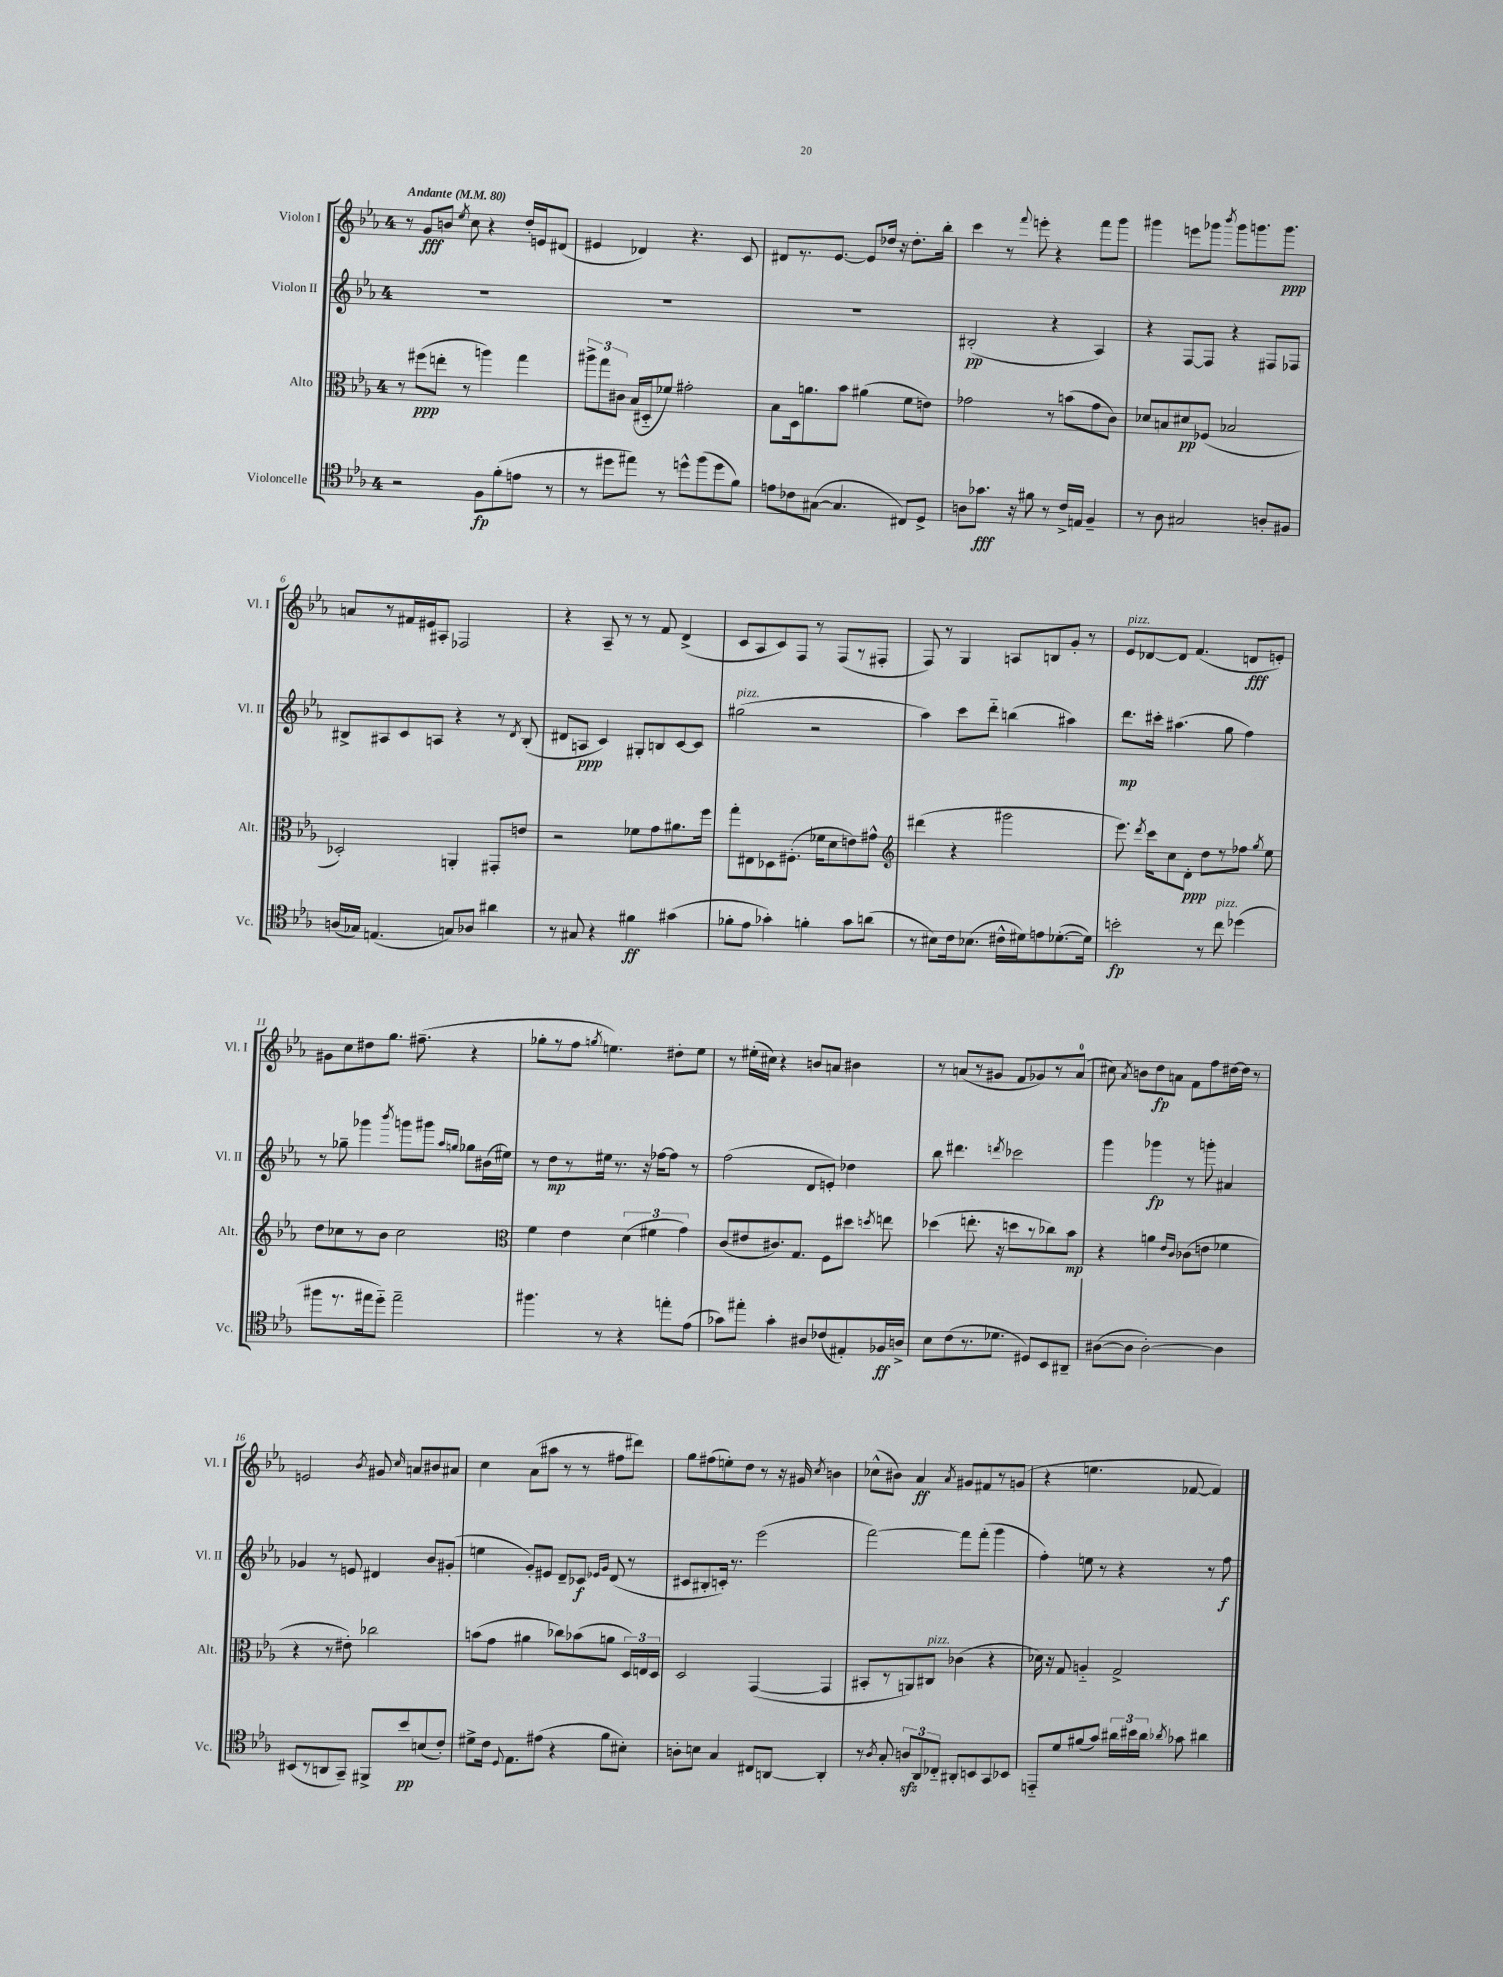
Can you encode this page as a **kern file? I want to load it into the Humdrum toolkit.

**kern	**dynam	**kern	**dynam	**kern	**dynam	**kern	**dynam
*part4	*part4	*part3	*part3	*part2	*part2	*part1	*part1
*staff4	*staff4	*staff3	*staff3	*staff2	*staff2	*staff1	*staff1
*I"Violoncelle	*	*I"Alto	*	*I"Violon II	*	*I"Violon I	*
*I'Vc.	*	*I'Alt.	*	*I'Vl. II	*	*I'Vl. I	*
*clefC4	*	*clefC3	*	*clefG2	*	*clefG2	*
*k[b-e-a-]	*	*k[b-e-a-]	*	*k[b-e-a-]	*	*k[b-e-a-]	*
*M4/4	*	*M4/4	*	*M4/4	*	*M4/4	*
*MM80	*	*MM80	*	*MM80	*	*MM80	*
=1	=1	=1	=1	=1	=1	=1	=1
!	!	!	!	!	!	!LO:TX:a:B:t=Andante	!
2r	.	8r	.	1r	.	8r	.
.	.	(8ff#X\L	ppp	.	.	8g/L	fff
.	.	8een'\J	.	.	.	8bn/J	.
.	.	.	.	.	.	8qee-/	.
.	.	8r	.	.	.	8cc\	.
8F\L	fp	4aan\)	.	.	.	4r	.
(8f'\	.	.	.	.	.	.	.
8en\J	.	4gg\	.	.	.	16dd'/LL	.
.	.	.	.	.	.	16en/J	.
8r	.	.	.	.	.	(8d#X/J	.
=2	=2	=2	=2	=2	=2	=2	=2
8r	.	12aa#X^\L	.	1r	.	4e#X/	.
.	.	12gg\	.	.	.	.	.
8dd#X\L	.	.	.	.	.	.	.
.	.	12c#X\J	.	.	.	.	.
8ee#X\J)	.	(16B-/LL	.	.	.	4d-X/)	.
.	.	16D#X/J	.	.	.	.	.
8r	.	8f-X/J)	.	.	.	.	.
8ddn^^\L	.	2g#X'\	.	.	.	4.r	.
(8ff\	.	.	.	.	.	.	.
8dd\	.	.	.	.	.	.	.
8f\J)	.	.	.	.	.	8c/	.
=3	=3	=3	=3	=3	=3	=3	=3
8en\L	.	8B-\L	.	1r	.	8d#X/L	.
8c-X\	.	16D\k	.	.	.	8.r	.
.	.	8.an\	.	.	.	.	.
([8G#X\J	.	.	.	.	.	.	.
.	.	.	.	.	.	[8.e-/J	.
4.G#/]	.	8b-\J	.	.	.	.	.
.	.	(4a#X\	.	.	.	8e-/L]	.
.	.	.	.	.	.	16dd-X/Jk	.
.	.	.	.	.	.	16r	.
8C#X/L)	.	8f\L	.	.	.	8.dd-'\L	.
8D^/J	.	8en\J)	.	.	.	.	.
.	.	.	.	.	.	16bb-'\Jk	.
=4	=4	=4	=4	=4	=4	=4	=4
8An\L	.	2g-X\	.	(2B#X'/	pp	4ccc\	.
8.g-X\J	fff	.	.	.	.	.	.
.	.	.	.	.	.	8r	.
16r	.	.	.	.	.	.	.
.	.	.	.	.	.	8qqfff/	.
8f#X\	.	.	.	.	.	8eeen'\	.
8r	.	8r	.	4r	.	4r	.
16c^/LL	.	(8bn\L	.	.	.	.	.
16En/JJ	.	.	.	.	.	.	.
4F~/	.	8g-\	.	4A-/)	.	8fff\L	.
.	.	8c\J)	.	.	.	8ggg\J	.
=5	=5	=5	=5	=5	=5	=5	=5
8r	.	8d-X/L	.	4r	.	4ggg#X\	.
8A-\	.	8Bn/	.	.	.	.	.
2G#X/	.	8d#X/	pp	[8F/L	.	8eeen\L	.
.	.	(8F-X/J	.	8F/J]	.	8ggg-X\J	.
.	.	.	.	.	.	8qbbb-/	.
.	.	2B-X/	.	4r	.	8ggg-\L	.
.	.	.	.	.	.	8.gggn\	.
8An'/L	.	.	.	8F#X/L	.	.	.
.	.	.	.	.	.	8.ggg\J	ppp
8F#X/J	.	.	.	8F-X/J	.	.	.
!!LO:LB:g=z
=6	=6	=6	=6	=6	=6	=6	=6
(16An/LL	.	2D-X'/)	.	8B#X^/L	.	8an/L	.
16G-X/JJ)	.	.	.	.	.	.	.
(4.En/	.	.	.	8A#X/	.	8r	.
.	.	.	.	8c/	.	16f#X/L	.
.	.	.	.	.	.	16e#X/J	.
.	.	.	.	8An/J	.	8A#X'/J	.
8Gn/L)	.	4AAn'/	.	4r	.	2F-X/	.
8A-X/J	.	.	.	.	.	.	.
4a#X\	.	8GG#X'/L	.	8r	.	.	.
.	.	.	.	8qd/	.	.	.
.	.	8en/J	.	(8B#'/	.	.	.
=7	=7	=7	=7	=7	=7	=7	=7
8r	.	2r	.	8d#X/L	.	4r	.
8G#X/	.	.	.	8An/J	ppp	.	.
4r	.	.	.	4c/)	.	8A-~/	.
.	.	.	.	.	.	8r	.
4f#X\	ff	8f-X\L	.	8G#X'/L	.	8r	.
.	.	8g\	.	8Bn/	.	8f/	.
(4g#X\	.	8.a#X\	.	[8c/	.	(4d^/	.
.	.	.	.	8c/J]	.	.	.
.	.	16ff\Jk	.	.	.	.	.
=8	=8	=8	=8	=8	=8	=8	=8
!	!	!	!	!LO:TX:a:i:t=pizz.	!	!	!
8f-X'\L	.	8gg'\L	.	(2gg#X\	.	8c/L	.
8e-\J	.	8E#X\	.	.	.	8A-/	.
4g-X'\)	.	8D-X\	.	.	.	8c/)	.
.	.	(8.F#X'\J	.	.	.	8F/J	.
4fn'\	.	.	.	2r	.	8r	.
.	.	16f-X\KL	.	.	.	.	.
.	.	8d\	.	.	.	(8F/L	.
8g-\L	.	8en\)	.	.	.	8r	.
(8an\J	.	8g#X^^\J	.	.	.	8F#X'/J	.
=9	=9	=9	=9	=9	=9	=9	=9
*	*	*clefG2	*	*	*	*	*
8r	.	(4ddd#X\	.	4aa-\)	.	8F/)	.
8B#X\L)	.	.	.	.	.	8r	.
16c\k	.	4r	.	8ccc\L	.	4G/	.
(8.B-X\J	.	.	.	.	.	.	.
.	.	.	.	8ddd\J	.	.	.
16c#X^^\LL	.	2ggg#X\	.	(4bbn\	.	8An/L	.
16d#X\J)	.	.	.	.	.	.	.
8en\	.	.	.	.	.	8Bn/	.
([8.d-X'\	.	.	.	4aa#X\)	.	8g'/J	.
.	.	.	.	.	.	8r	.
16d-\Jk])	.	.	.	.	.	.	.
=10	=10	=10	=10	=10	=10	=10	=10
!	!	!	!	!	!	!LO:TX:a:i:t=pizz.	!
2bn'\	fp	8.eee-\)	.	8.ddd\L	mp	8e-/L	.
.	.	.	.	.	.	[8d-X/	.
.	.	8qddd/	.	.	.	.	.
.	.	16ccc\KL	.	16ccc#X'\Jk	.	.	.
.	.	8cc\	.	(4.aa#X\	.	8d-/J]	.
.	.	8d'\J	ppp	.	.	(4.f/	.
8r	.	8dd\L	.	.	.	.	.
!LO:TX:a:i:t=pizz.	!	!	!	!	!	!	!
8cc\	.	8r	.	8gg\	.	.	.
(4dd-X\	.	8ff-X\J	.	4ff\)	.	8dn/L	fff
.	.	8qgg/	.	.	.	.	.
.	.	8ee-\	.	.	.	8en'/J)	.
!!LO:LB:g=z
=11	=11	=11	=11	=11	=11	=11	=11
8ff#X\L	.	8dd\L	.	8r	.	8g#X\L	.
8.r	.	8cc-X\	.	8gg-X~\	.	8cc\	.
.	.	8r	.	4ggg-X\	.	8dd#X\	.
16ee#X\k	.	.	.	.	.	.	.
8dd\J)	.	8b-\J	.	.	.	8.gg\J	.
.	.	.	.	8qbbb-/	.	.	.
2ee#~\	.	2cc-\	.	8gggn\L	.	.	.
.	.	.	.	.	.	(8.ff#X~\	.
.	.	.	.	8ggg#X\J	.	.	.
.	.	.	.	16qqaa-/LL	.	.	.
.	.	.	.	16qqggn/JJ	.	.	.
.	.	.	.	8gg-X\L	.	4r	.
.	.	.	.	(16b#X\L	.	.	.
.	.	.	.	16ee#X\JJ)	.	.	.
=12	=12	=12	=12	=12	=12	=12	=12
*	*	*clefC3	*	*	*	*	*
4.ff#X\	.	4f\	.	8r	.	8gg-X'\L	.
.	.	.	.	8dd\L	mp	8r	.
.	.	4e-\	.	8r	.	8ff\J	.
.	.	.	.	.	.	8qggn/	.
8r	.	.	.	16ee#X\Jk	.	4.een\)	.
.	.	.	.	8.r	.	.	.
4r	.	(6d\	.	.	.	.	.
.	.	.	.	16r	.	.	.
.	.	6f#X\	.	.	.	.	.
.	.	.	.	[16ff-X\KL	.	.	.
8een'\L	.	.	.	8ff-\J]	.	8dd#X'\L	.
.	.	6g\)	.	.	.	.	.
(8e-\J	.	.	.	8r	.	8ee\J	.
=13	=13	=13	=13	=13	=13	=13	=13
8g-X\L)	.	(8c/L	.	(2ff\	.	8r	.
8ee#X'\J	.	8e#X/	.	.	.	(16ee#X'\LL	.
.	.	.	.	.	.	16cc#X\JJ)	.
4g-'\	.	8.c#X/)	.	.	.	4r	.
.	.	8.G/J	.	.	.	.	.
8A#X/L	.	.	.	8d/L	.	8bn/L	.
(8c-X/	.	8F\L	.	8en'/J)	.	8an/J	.
8E#X'/)	.	8dd#X\J	.	4dd-X\	.	4b#X\	.
.	.	8qddn/	.	.	.	.	.
16F-X/L	ff	8een\	.	.	.	.	.
16An^/JJ	.	.	.	.	.	.	.
=14	=14	=14	=14	=14	=14	=14	=14
8B-\L	.	(4dd-X\	.	8bb-\	.	8r	.
(8c\	.	.	.	4.ddd#X\	.	(8an/L	.
8.r	.	8.een'\	.	.	.	8r	.
.	.	.	.	.	.	8g#X/J	.
8.d-X\J	.	16r	.	.	.	.	.
.	.	.	.	8qdddn/	.	.	.
.	.	8ddn\L	.	2ccc-X\	.	8f/L	.
8D#X/L)	.	8r	.	.	.	8g-X/)	.
8BB-/	.	8cc-X\)	.	.	.	8r	.
8AA#X~/J	.	8b-\J	mp	.	.	(8a/J	.
=15	=15	=15	=15	=15	=15	=15	=15
([8A#X\L	.	4r	.	4ggg\	.	8cc#X\)	.
.	.	.	.	.	.	8qa-/	.
8A#\J]	.	.	.	.	.	8bn\L	.
[2A#'\)	.	4an\	.	4ggg-X\	fp	8dd\	fp
.	.	.	.	.	.	8an\J	.
.	.	16qqe-/LL	.	.	.	.	.
.	.	16qqc/JJ	.	.	.	.	.
.	.	(8c-X\L	.	8r	.	8f\L	.
.	.	8en\J	.	8gggn'\	.	8ff\	.
4A#\]	.	4f-X\	.	4a#X/	.	[16dd#X\L	.
.	.	.	.	.	.	16dd#\JJ]	.
.	.	.	.	.	.	8r	.
!!LO:LB:g=z
=16	=16	=16	=16	=16	=16	=16	=16
(8BB#X/L	.	4r	.	4g-X/	.	2en/	.
8r	.	.	.	.	.	.	.
8AAn/	.	8r	.	8r	.	.	.
8GG~/J)	.	8e#X'\)	.	8en/	.	.	.
.	.	.	.	.	.	8qb-/	.
8FF#X^/L	.	2cc-X\	.	4d#X/	.	8g#X/	.
.	.	.	.	.	.	16qqcc/	.
8b-/	pp	.	.	.	.	8an/L	.
(8Bn/	.	.	.	8b-/L	.	8b#X/	.
8c'/J)	.	.	.	(8g#X'/J	.	8a#X/J	.
=17	=17	=17	=17	=17	=17	=17	=17
8d#X^\L	.	(8bn\L	.	4een\	.	4cc\	.
16c\Jk	.	8g\J	.	.	.	.	.
8qqD/	.	.	.	.	.	.	.
8.E-\L	.	.	.	.	.	.	.
.	.	4a#X\	.	8g'/L)	.	(8a-\L	.
(8e#X\J	.	.	.	8e#X/J	.	8aa#X\J	.
4r	.	8cc-X\L)	.	8d~/L	.	8r	.
.	.	(8b-X\	.	8c-X/J	f	8r	.
.	.	.	.	16qqe-X/LL	.	.	.
.	.	.	.	16qqg/JJ	.	.	.
8f\L	.	8an\J	.	(8d/	.	8ff#X\L	.
8B#X'\J)	.	24D/LL)	.	8r	.	8ddd#X\J)	.
.	.	24En/	.	.	.	.	.
.	.	24D/JJ	.	.	.	.	.
=18	=18	=18	=18	=18	=18	=18	=18
8An'\L	.	2D/	.	8c#X/L	.	8gg\L	.
8Bn\J	.	.	.	8B#X'/	.	(8ff#X\	.
4G/	.	.	.	16cn'/Jk)	.	8een'\)	.
.	.	.	.	8.r	.	.	.
.	.	.	.	.	.	8dd\J	.
8C#X/L	.	([4GG/	.	(2eee-\	.	8r	.
[8AAn/J	.	.	.	.	.	16r	.
.	.	.	.	.	.	16g#X/	.
.	.	.	.	.	.	8qcc/	.
4AA'/]	.	4GG/]	.	.	.	4bn\	.
=19	=19	=19	=19	=19	=19	=19	=19
8r	.	8BB#X'/L	.	[2fff\)	.	(8cc-X^^\L	.
8qA-/	.	.	.	.	.	.	.
8G'/	.	8r	.	.	.	8b#X\J)	.
12Anzz/L	.	8AAn/)	.	.	.	4a-/	ff
12AA-/	.	.	.	.	.	.	.
!	!	!LO:TX:a:i:t=pizz.	!	!	!	!	!
.	.	8C#X/J	.	.	.	.	.
12C-X/J	.	.	.	.	.	.	.
.	.	.	.	.	.	8qa-/	.
8AA#X'/L	.	(4c-X\	.	8fff\L]	.	8g#X/L	.
8BBn/	.	.	.	(8fff'\J	.	8f#X/	.
8GG/	.	4r	.	4ggg\	.	8r	.
8BB-X/J	.	.	.	.	.	(8gn/J	.
=20	=20	=20	=20	=20	=20	=20	=20
8EEn/L	.	16d-X\)	.	4ff'\)	.	4r	.
.	.	16r	.	.	.	.	.
8d/	.	8G/	.	.	.	.	.
(8f#X/	.	4An/	.	8een\	.	4.een\	.
8g/J)	.	.	.	8r	.	.	.
24a#X\LL	.	2G^/	.	4r	.	.	.
24b#X\	.	.	.	.	.	.	.
24a#\JJ	.	.	.	.	.	.	.
8qa-X/	.	.	.	.	.	.	.
8g-X\	.	.	.	.	.	[8f-X/	.
4a#X\	.	.	.	8r	.	4f-/])	.
.	.	.	.	8ff\	f	.	.
==	==	==	==	==	==	==	==
*-	*-	*-	*-	*-	*-	*-	*-
